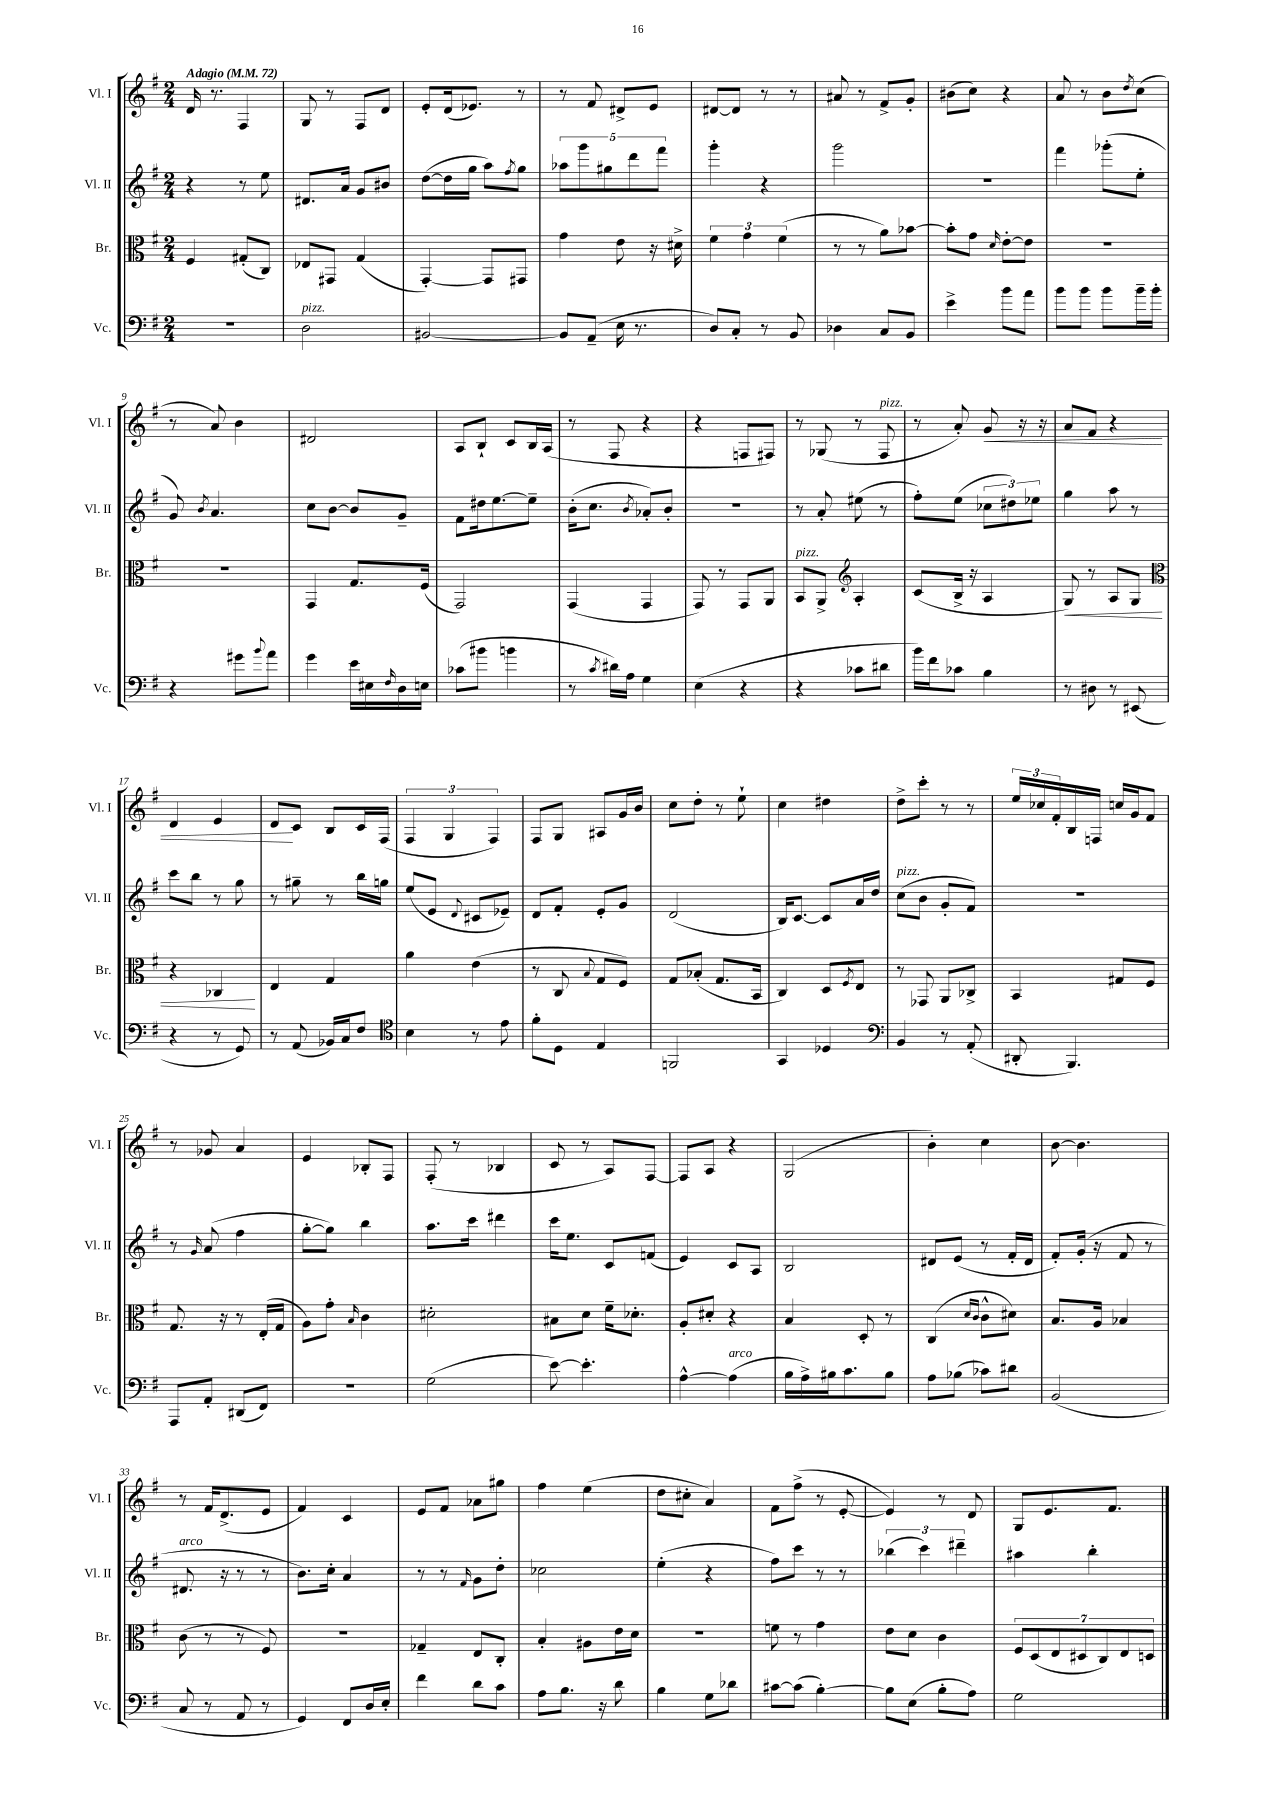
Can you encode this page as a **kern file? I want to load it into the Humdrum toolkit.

**kern	**kern	**dynam	**kern	**kern	**dynam
*part4	*part3	*part3	*part2	*part1	*part1
*staff4	*staff3	*staff3	*staff2	*staff1	*staff1
*I"Vc.	*I"Br.	*	*I"Vl. II	*I"Vl. I	*
*I'Vc.	*I'Br.	*	*I'Vl. II	*I'Vl. I	*
*clefF4	*clefC3	*	*clefG2	*clefG2	*
*k[f#]	*k[f#]	*	*k[f#]	*k[f#]	*
*M2/4	*M2/4	*	*M2/4	*M2/4	*
*MM72	*MM72	*	*MM72	*MM72	*
=1	=1	=1	=1	=1	=1
!	!	!	!	!LO:TX:a:B:t=Adagio	!
2r	4F#/	.	4r	16d/	.
.	.	.	.	8.r	.
.	(8G#X'/L	.	8r	4F#/	.
.	8C/J)	.	8ee\	.	.
=2	=2	=2	=2	=2	=2
!LO:TX:a:i:t=pizz.	!	!	!	!	!
2D\	8E-X/L	.	8.d#X/L	8G/	.
.	8GG#X/J	.	.	8r	.
.	.	.	16a/Jk	.	.
.	(4G/	.	8g/L	8F#/L	.
.	.	.	8b#X/J	8d/J	.
=3	=3	=3	=3	=3	=3
[2BB#X/	[4GG'/)	.	([8dd\L	8e'/L	.
.	.	.	16dd\L]	(16d/k	.
.	.	.	16gg\JJ	8.e-X/J)	.
.	8GG/L]	.	8aa\L)	.	.
.	.	.	8qff#/	.	.
.	8GG#X/J	.	8gg\J	8r	.
=4	=4	=4	=4	=4	=4
8BB#/L]	4g\	.	10aa-X\L	8r	.
.	.	.	10ggg\	.	.
(8AA~/J	.	.	.	8f#/	.
.	.	.	10gg#X\	.	.
16E\	8e\	.	.	8d#X^/L	.
.	.	.	10ddd\	.	.
8.r	.	.	.	.	.
.	16r	.	.	8e/J	.
.	.	.	10fff#\J	.	.
.	16d#X^\	.	.	.	.
=5	=5	=5	=5	=5	=5
8D/L)	6f#\	.	4ggg'\	[8d#X/L	.
8C'/J	.	.	.	8d#/J]	.
.	6g\	.	.	.	.
8r	.	.	4r	8r	.
.	(6f#\	.	.	.	.
8BB/	.	.	.	8r	.
=6	=6	=6	=6	=6	=6
4D-X\	8r	.	2ggg\	8a#X/	.
.	8r	.	.	8r	.
8C/L	8a\L)	.	.	8f#^/L	.
8BB/J	[8b-X\J	.	.	8g'/J	.
=7	=7	=7	=7	=7	=7
4e^\	8b-'\L]	.	2r	(8b#X\L	.
.	8g\J	.	.	8cc\J)	.
.	16qqd/	.	.	.	.
8b\L	[8e'\L	.	.	4r	.
8a\J	8e\J]	.	.	.	.
=8	=8	=8	=8	=8	=8
8b\L	2r	.	4fff#\	8a/	.
8b\J	.	.	.	8r	.
8b\L	.	.	(8ggg-X'\L	8b\L	.
.	.	.	.	8qdd/	.
16b~\L	.	.	8ee'\J	(8cc\J	.
16b'\JJ	.	.	.	.	.
!!LO:LB:g=z
=9	=9	=9	=9	=9	=9
4r	2r	.	8g/)	8r	.
.	.	.	8qb/	.	.
.	.	.	4.a/	8a/)	.
8g#X\L	.	.	.	4b\	.
8qqb/	.	.	.	.	.
8a\J	.	.	.	.	.
=10	=10	=10	=10	=10	=10
4g\	4GG/	.	8cc\L	2d#X/	.
.	.	.	[8b\J	.	.
16e\LL	8.G/L	.	8b/L]	.	.
16E#X\	.	.	.	.	.
16qqF#/	.	.	.	.	.
16D\	.	.	8g~/J	.	.
16En\JJ	(16F#/Jk	.	.	.	.
=11	=11	=11	=11	=11	=11
(8c-X\L	2GG/)	.	8f#\L	8A/L	.
8b#X\J	.	.	16dd#X\k	8B`/J	.
.	.	.	[8.ee\	.	.
4bn\	.	.	.	8c/L	.
.	.	.	8ee~\J]	16B/L	.
.	.	.	.	(16A/JJ	.
=12	=12	=12	=12	=12	=12
8r	(4GG/	.	(16b'\KL	8r	.
.	.	.	8.cc\J	.	.
8qc/	.	.	.	.	.
16d#X\LL)	.	.	.	8F#/	.
16A\JJ	.	.	.	.	.
.	.	.	8qb/	.	.
4G\	4GG/	.	8a-X'/L)	4r	.
.	.	.	8b'/J	.	.
=13	=13	=13	=13	=13	=13
(4E\	8GG/)	.	2r	4r	.
.	8r	.	.	.	.
4r	8GG/L	.	.	8Fn/L	.
.	8AA/J	.	.	8F#X/J)	.
=14	=14	=14	=14	=14	=14
!	!LO:TX:a:i:t=pizz.	!	!	!	!
4r	8BB/L	.	8r	8r	.
.	8AA^/J	.	8a'/	(8G-X/	.
*	*clefG2	*	*	*	*
8c-X\L	4A'/	.	(8ee#X\	8r	.
!	!	!	!	!LO:TX:a:i:t=pizz.	!
8d#X\J	.	.	8r	8F#/	.
=15	=15	=15	=15	=15	=15
16b\LL)	(8c/L	.	8ff#'\L)	8r	.
16f#\J	.	.	.	.	.
8c-X\J	16B^/Jk	.	(8ee\J	8a'/)	.
.	16r	.	.	.	.
!	!	!	!	!	!LO:HP:b
4B\	4A/	.	12cc-X\L	8g/	<
.	.	.	12dd#X\)	.	.
.	.	.	.	16r	.
.	.	.	12ee-X\J	.	.
.	.	.	.	16r	.
=16	=16	=16	=16	=16	=16
!	!	!LO:HP:b	!	!	!
8r	8G/)	<	4gg\	8a/L	.
8D#X\	8r	.	.	8f#/J	.
8r	8A/L	.	8aa\	4r	.
(8EE#X/	8G/J	.	8r	.	.
!!LO:LB:g=z
=17	=17	=17	=17	=17	=17
*	*clefC3	*	*	*	*
4r	4r	.	8ccc\L	4d/	.
.	.	.	8bb\J	.	.
8r	4C-X/	.	8r	4e/	.
8GG/)	.	.	8gg\	.	.
.	.	[	.	.	.
=18	=18	=18	=18	=18	=18
8r	4E/	.	8r	8d/L	.
(8AA/	.	.	8gg#X~\	8c/J	[
16BB-X/LL)	4G/	.	8r	8B/L	.
16C/J	.	.	.	.	.
8F#/J	.	.	16bb\LL	16c/L	.
.	.	.	16ggn\JJ	(16F#/JJ	.
=19	=19	=19	=19	=19	=19
*clefC4	*	*	*	*	*
4B\	4a\	.	(8ee/L	6F#/	.
.	.	.	8e/J	.	.
.	.	.	.	6G/	.
.	.	.	8qqd/	.	.
8r	(4e\	.	8c#X/L	.	.
.	.	.	.	6F#/)	.
8e\	.	.	8e-X~/J)	.	.
=20	=20	=20	=20	=20	=20
8f#'\L	8r	.	8d/L	8F#/L	.
8D\J	8C/	.	8f#'/J	8G/J	.
.	8qqB/	.	.	.	.
4E/	8G/L	.	8e'/L	8A#X/L	.
.	8F#/J)	.	8g/J	16g/L	.
.	.	.	.	16b/JJ	.
=21	=21	=21	=21	=21	=21
2FFn/	8G/L	.	(2d/	8cc\L	.
.	(8B-X'/J	.	.	8dd'\J	.
.	8.G/L	.	.	8r	.
.	.	.	.	8ee`\	.
.	16BB/Jk	.	.	.	.
=22	=22	=22	=22	=22	=22
4GG/	4C/)	.	16B/KL)	4cc\	.
.	.	.	[8.c/J	.	.
4D-X/	8D/L	.	8c/L]	4dd#X\	.
.	8qF#/	.	.	.	.
.	8E/J	.	16a/L	.	.
.	.	.	16dd/JJ	.	.
=23	=23	=23	=23	=23	=23
*clefF4	*	*	*	*	*
!	!	!	!LO:TX:a:i:t=pizz.	!	!
4BB/	8r	.	(8cc\L	8dd^\L	.
.	8GG-X/	.	8b\J	8ccc'\J	.
8r	8AA/L	.	8g'/L	8r	.
(8AA'/	8C-X^/J	.	8f#/J)	8r	.
=24	=24	=24	=24	=24	=24
8DD#X'/	4BB/	.	2r	24ee/LL	.
.	.	.	.	24cc-X/	.
.	.	.	.	24f#'/	.
4.BBB/)	.	.	.	16B/	.
.	.	.	.	16Fn/JJ	.
.	8G#X/L	.	.	16ccn/LL	.
.	.	.	.	16g/J	.
.	8F#/J	.	.	8f#/J	.
!!LO:LB:g=z
=25	=25	=25	=25	=25	=25
8AAA/L	8.G/	.	8r	8r	.
.	.	.	16qqg/	.	.
8AA'/J	.	.	(8a/	8g-X/	.
.	16r	.	.	.	.
(8DD#X/L	8r	.	4ff#\	4a/	.
8FF#/J)	(16E'/LL	.	.	.	.
.	16G/JJ	.	.	.	.
=26	=26	=26	=26	=26	=26
2r	8A\L)	.	[8gg'\L	4e/	.
.	8g'\J	.	8gg\J])	.	.
.	16qqB/	.	.	.	.
.	4c\	.	4bb\	8B-X'/L	.
.	.	.	.	8F#/J	.
=27	=27	=27	=27	=27	=27
(2G\	2d#X'\	.	8.aa\L	(8F#'/	.
.	.	.	.	8r	.
.	.	.	16ccc\Jk	.	.
.	.	.	4ddd#X\	4B-X/	.
=28	=28	=28	=28	=28	=28
[8e\)	8B#X\L	.	16ccc\KL	8c/	.
.	.	.	8.ee\J	.	.
4.e'\]	8d\J	.	.	8r	.
.	16f#~\KL	.	8c/L	8A/L)	.
.	8.d-X'\J	.	.	.	.
.	.	.	(8fn/J	[8F#/J	.
=29	=29	=29	=29	=29	=29
[4A^^\	8A'/L	.	4e/)	8F#/L]	.
.	8d#X'/J	.	.	8A/J	.
!LO:TX:a:i:t=arco	!	!	!	!	!
(4A\]	4r	.	8c/L	4r	.
.	.	.	8A/J	.	.
=30	=30	=30	=30	=30	=30
16B\LL	4B/	.	2B/	(2G/	.
16A^\)	.	.	.	.	.
16B#X\J	.	.	.	.	.
8.c\	.	.	.	.	.
.	8D'/	.	.	.	.
8B#\J	8r	.	.	.	.
=31	=31	=31	=31	=31	=31
8A\L	(4C/	.	8d#X/L	4b'\)	.
(8B-X\J	.	.	(8e/J	.	.
.	16qqd/LL	.	.	.	.
.	16qqc/JJ	.	.	.	.
8c-X\L)	8c^^\L	.	8r	4cc\	.
8d#X\J	8d#X\J)	.	16f#'/LL	.	.
.	.	.	16d#/JJ	.	.
=32	=32	=32	=32	=32	=32
(2BB/	8.B/L	.	8f#'/L)	[8b\	.
.	.	.	(16g'/Jk	4.b\]	.
.	16A/Jk	.	16r	.	.
.	4B-X/	.	8f#/	.	.
.	.	.	8r	.	.
!!LO:LB:g=z
=33	=33	=33	=33	=33	=33
!	!	!	!LO:TX:a:i:t=arco	!	!
8C/	(8c\	.	8.d#X/	8r	.
8r	8r	.	.	16f#/KL	.
.	.	.	16r	(8.d^/	.
8AA/	8r	.	8r	.	.
8r	8F#/)	.	8r	8e/J	.
=34	=34	=34	=34	=34	=34
4GG/)	2r	.	8.b\L)	4f#/)	.
.	.	.	16cc'\Jk	.	.
8FF#/L	.	.	4a/	4c/	.
16D/L	.	.	.	.	.
16E'/JJ	.	.	.	.	.
=35	=35	=35	=35	=35	=35
4f#\	4G-X~/	.	8r	8e/L	.
.	.	.	8r	8f#/J	.
.	.	.	16qqf#/	.	.
8d\L	8E/L	.	8g\L	8a-X\L	.
8c\J	8C'/J	.	8dd'\J	8gg#X\J	.
=36	=36	=36	=36	=36	=36
8A\L	4B'/	.	2cc-X\	4ff#\	.
8.B\J	.	.	.	.	.
.	8A#X\L	.	.	(4ee\	.
16r	.	.	.	.	.
8d\	16e\L	.	.	.	.
.	16d\JJ	.	.	.	.
=37	=37	=37	=37	=37	=37
4B\	2r	.	(4ee'\	8dd\L	.
.	.	.	.	8cc#X'\J	.
8G\L	.	.	4r	4a/)	.
8d-X\J	.	.	.	.	.
=38	=38	=38	=38	=38	=38
[8c#X\L	8fn\	.	8ff#\L)	8f#\L	.
(8c#\J]	8r	.	8ccc\J	(8ff#^\J	.
[4B'\)	4g\	.	8r	8r	.
.	.	.	8r	[8e'/	.
=39	=39	=39	=39	=39	=39
8B\L]	8e\L	.	(6bb-X\	4e/])	.
(8E\J	8d\J	.	.	.	.
.	.	.	6ccc\)	.	.
8B'\L	4c\	.	.	8r	.
.	.	.	6ddd#X~\	.	.
8A\J)	.	.	.	8d/	.
=40	=40	=40	=40	=40	=40
2G\	14F#/L	.	4aa#X\	8G/L	.
.	(14D/	.	.	.	.
.	.	.	.	8.e/	.
.	14E/	.	.	.	.
.	14D#X/	.	.	.	.
.	.	.	4bb'\	.	.
.	14C/)	.	.	.	.
.	.	.	.	8.f#/J	.
.	14E/	.	.	.	.
.	14Dn/J	.	.	.	.
==	==	==	==	==	==
*-	*-	*-	*-	*-	*-
